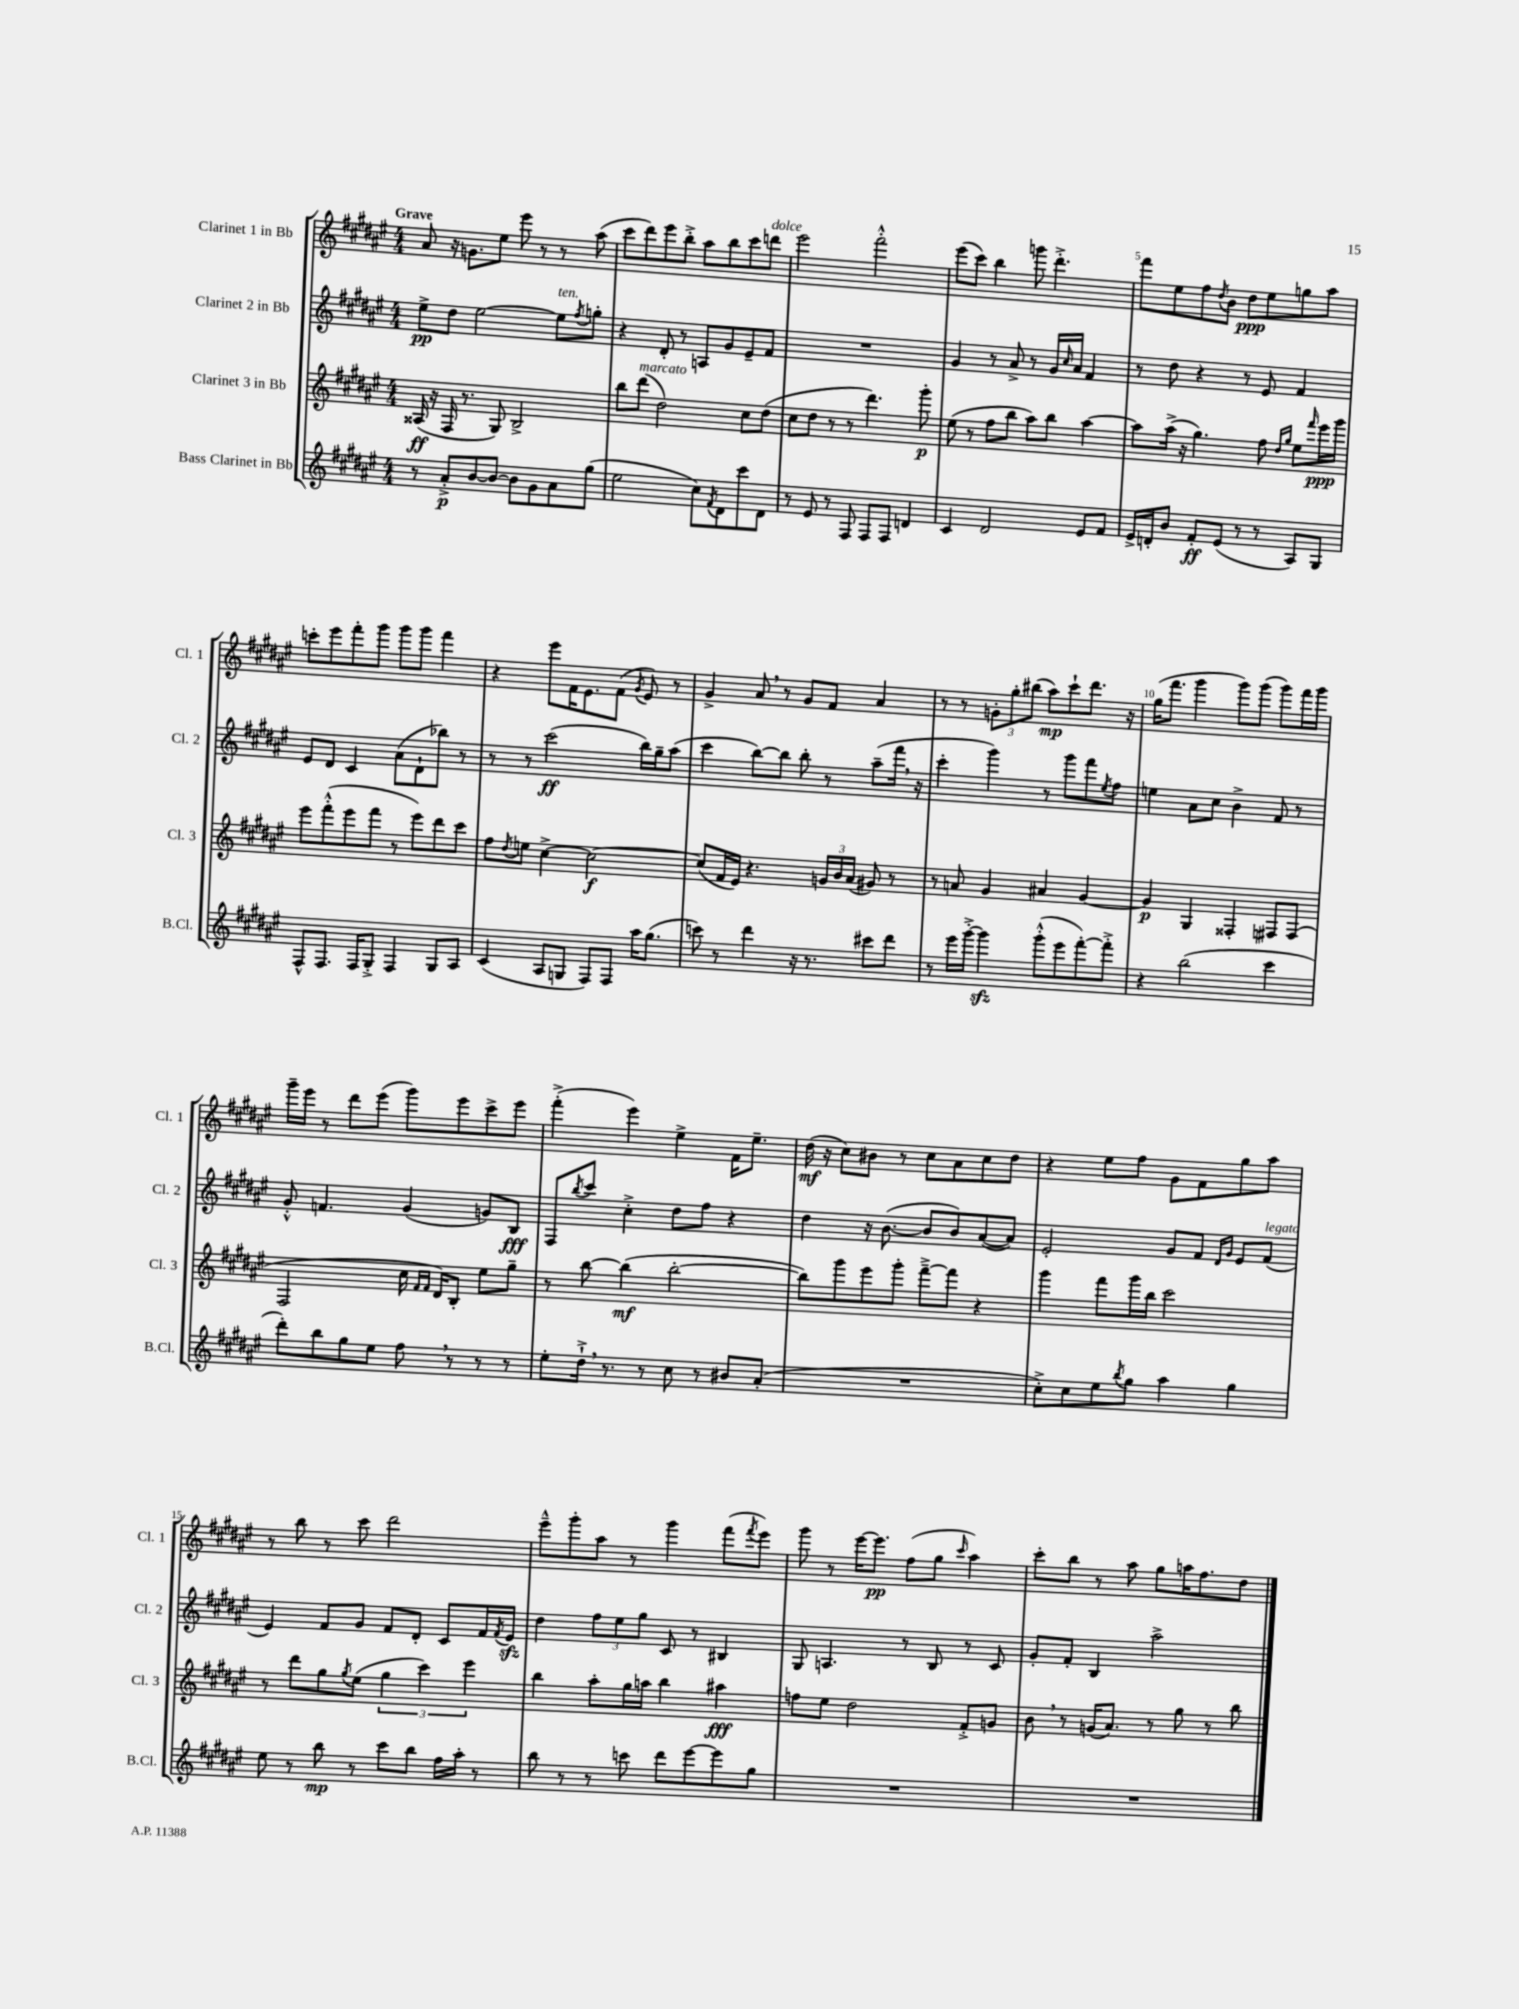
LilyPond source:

<<
\new StaffGroup <<
\new Staff = "s0" \with { instrumentName = "Clarinet 1 in Bb" shortInstrumentName = "Cl. 1" } {
    \clef treble \key fis \major \numericTimeSignature \time 4/4 \tempo "Grave"
    ais'8 r16 g'8. eis''8 eis'''8 r8 r8 ais''8( |
    cis'''8 dis'''8) eis'''8 b''8-.-> ais''8 b''8 cis'''8 d'''8^\markup { \italic "dolce" } |
    eis'''2 fis'''2-.-^ |
    eis'''8( cis'''8) b''4 g'''8 dis'''4.-.-> |
    fis'''8 eis''8 fis''8 \acciaccatura { dis''8 } b'8 dis''8\ppp eis''8 g''8 ais''8 |
    c'''8-. eis'''8 fis'''8-. gis'''8 gis'''8 gis'''8 fis'''4 |
    r4 eis'''8 fis'16 eis'8. fis'8( \acciaccatura { gis'8 } eis'8) r8 |
    gis'4-> ais'8 \breathe r8 gis'8 fis'8 ais'4 |
    r8 r8 \tuplet 3/2 { g'8-. gis''8-. bis''8( } ais''8\mp) cis'''8-! dis'''8. r16 |
    gis''16( fis'''8. gis'''4 gis'''8) gis'''8( gis'''8) fis'''16 gis'''16 |
    gis'''16-- eis'''16 r8 dis'''8 eis'''8( gis'''8) eis'''8 cis'''8-> eis'''8 |
    fis'''4-.->( eis'''4) eis''4-> fis'16 eis''8.-- |
    dis''16\mf( r16 cis''8) bis'8 r8 cis''8 ais'8 cis''8 dis''8 |
    r4 eis''8 fis''8 gis'8 fis'8 gis''8 ais''8 |
    r8 b''8 r8 cis'''8 dis'''2 |
    eis'''8---^ gis'''8-. ais''8 r8 gis'''4 fis'''8( \acciaccatura { fis'''8 } eis'''8) |
    gis'''8 r8 eis'''16~ eis'''8.\pp fis''8( gis''8 \grace { cis'''16 } ais''4) |
    cis'''8-. b''8 r8 ais''8 gis''8 a''16 fis''8. dis''8 \bar "|." |
}
\new Staff = "s1" \with { instrumentName = "Clarinet 2 in Bb" shortInstrumentName = "Cl. 2" } {
    \clef treble \key fis \major \numericTimeSignature \time 4/4
    eis''8->\pp dis''8 eis''2~ eis''8^\markup { \italic "ten." } \acciaccatura { fis''8 } g''8-. |
    r4 dis'8-. r8 a8 gis'8 eis'8-- fis'8 |
    R1 |
    gis'4 r8 ais'8-> r8 gis'16 \grace { cis''16 } ais'16 fis'4 |
    r8 dis''8 r4 r8 eis'8 fis'4 |
    eis'8 dis'8 cis'4 ais'8( dis'8-! bes''8) r8 |
    r8 r8 cis'''2\ff( b''16) gis''16-- ais''8( |
    cis'''4 b''8~) b''8 b''8-. r8 ais''8--( fis'''16 \breathe r16 |
    cis'''4-. gis'''4) r8 gis'''8 fis'''8 \acciaccatura { eis''8 } fis''8 |
    e''4 ais'8 cis''8 b'4-> fis'8 r8 |
    gis'8-.-^ f'4. gis'4( g'8) b8\fff |
    fis8 \acciaccatura { b''8 } cis'''8 cis''4-.-> dis''8 fis''8 r4 |
    dis''4 r16 b'8.~( b'8 b'8) ais'8~( ais'8) |
    eis'2-. gis'8 fis'8 \grace { dis'16 gis'16 } eis'8 fis'8^\markup { \italic "legato" }( |
    eis'4) fis'8 gis'8 fis'8 dis'8-. cis'8 fis'16 \acciaccatura { fis'8 } eis'16\sfz |
    dis''4 \tuplet 3/2 { fis''8 eis''8 gis''8 } cis'8 r8 bis4 |
    gis8 a4. r8 b8 r8 cis'8 |
    gis'8-. fis'8-. b4 ais''2-> \bar "|." |
}
\new Staff = "s2" \with { instrumentName = "Clarinet 3 in Bb" shortInstrumentName = "Cl. 3" } {
    \clef treble \key fis \major \numericTimeSignature \time 4/4
    aisis16\ff( r16 fis16 r8. gis8) b2-> |
    b''8 dis'''8^\markup { \italic "marcato" }( dis''2) cis''8 dis''8( |
    cis''8 dis''8 r8 r8 dis'''4.) gis'''8-.\p |
    eis''8( r8 fis''8 b''8 ais''8) b''8 ais''4~ |
    ais''8 ais''16->( r16 gis''4.) fis''8 \grace { dis''16 gis''16 } eis''8 \grace { fis'''16 } eis'''16\ppp gis'''16 |
    eis'''8 fis'''8-.-^( eis'''8 fis'''8 r8 eis'''8) dis'''8 cis'''8 |
    fis''8 \acciaccatura { dis''8 } e''8 cis''4~-> cis''2~\f |
    cis''8( fis'16 eis'16) r4. \tuplet 3/2 { g'16 b'16 ais'16( } gis'8) r8 |
    r8 a'8 gis'4 ais'4 gis'4~ |
    gis'4\p gis4 fisis4-. fis8 fis8( |
    fis2 cis''16 \grace { fis'16 fis'16 } dis'16) b8-. eis''8 gis''8-- |
    r8 b''8~ b''4\mf( b''2~-. |
    b''8) gis'''8 eis'''8 gis'''8-. fis'''8~---> fis'''8 r4 |
    gis'''4 fis'''8 gis'''16 b''16 cis'''2 |
    r8 dis'''8 gis''8 \acciaccatura { gis''8 } eis''8( \tuplet 3/2 { gis''4 cis'''4) eis'''4 } |
    b''4 ais''8-. gis''16 a''16 b''4 ais''4\fff |
    f''8 eis''8 dis''2 fis'8-.-> g'8 |
    b'8 \breathe r8 g'16( ais'8.) r8 gis''8 r8 b''8 \bar "|." |
}
\new Staff = "s3" \with { instrumentName = "Bass Clarinet in Bb" shortInstrumentName = "B.Cl." } {
    \clef treble \key fis \major \numericTimeSignature \time 4/4
    r8 ais'8-.->\p b'8~ b'8~ b'8 gis'8 ais'8 gis''8( |
    eis''2 cis''8) \acciaccatura { fis'8 } dis'8 cis'''8 dis'8 |
    r8 eis'8 r8 fis8 fis8 fis8 d'4 |
    cis'4 dis'2 eis'8 fis'8 |
    eis'16-> d'16-. b'8 fis'8-.\ff eis'8( r8 r8 ais8) gis8 |
    fis8-^ fis8. fis16 gis8-.-> fis4 gis8 ais8 |
    cis'4( ais8 g8 fis8) fis8 ais''16 gis''8.( |
    c'''8) r8 dis'''4 r16 r8. cis'''8 dis'''8 |
    r8 eis'''16 gis'''16~-.-> gis'''4\sfz gis'''8-.-^( eis'''8 fis'''8~-.) fis'''8-.-> |
    r4 b''2( cis'''4 |
    dis'''8-.) b''8 gis''8 eis''8 fis''8 \breathe r8 r8 r8 |
    eis''8-. dis''16-!-> \breathe r8. r8 cis''8 r8 bis'8 ais'8-.( |
    R1 |
    cis''8-.->) cis''8 eis''8 \acciaccatura { b''8 } gis''8 ais''4 gis''4 |
    eis''8 r8 b''8\mp r8 cis'''8 b''8 fis''16 ais''16-. r8 |
    b''8 r8 r8 c'''8 dis'''8 eis'''8~ eis'''8 gis''8 |
    R1 |
    R1 \bar "|." |
}
>>
>>
\layout { \context { \Score \override BarNumber.break-visibility = ##(#f #t #t) barNumberVisibility = #(every-nth-bar-number-visible 5) } }
